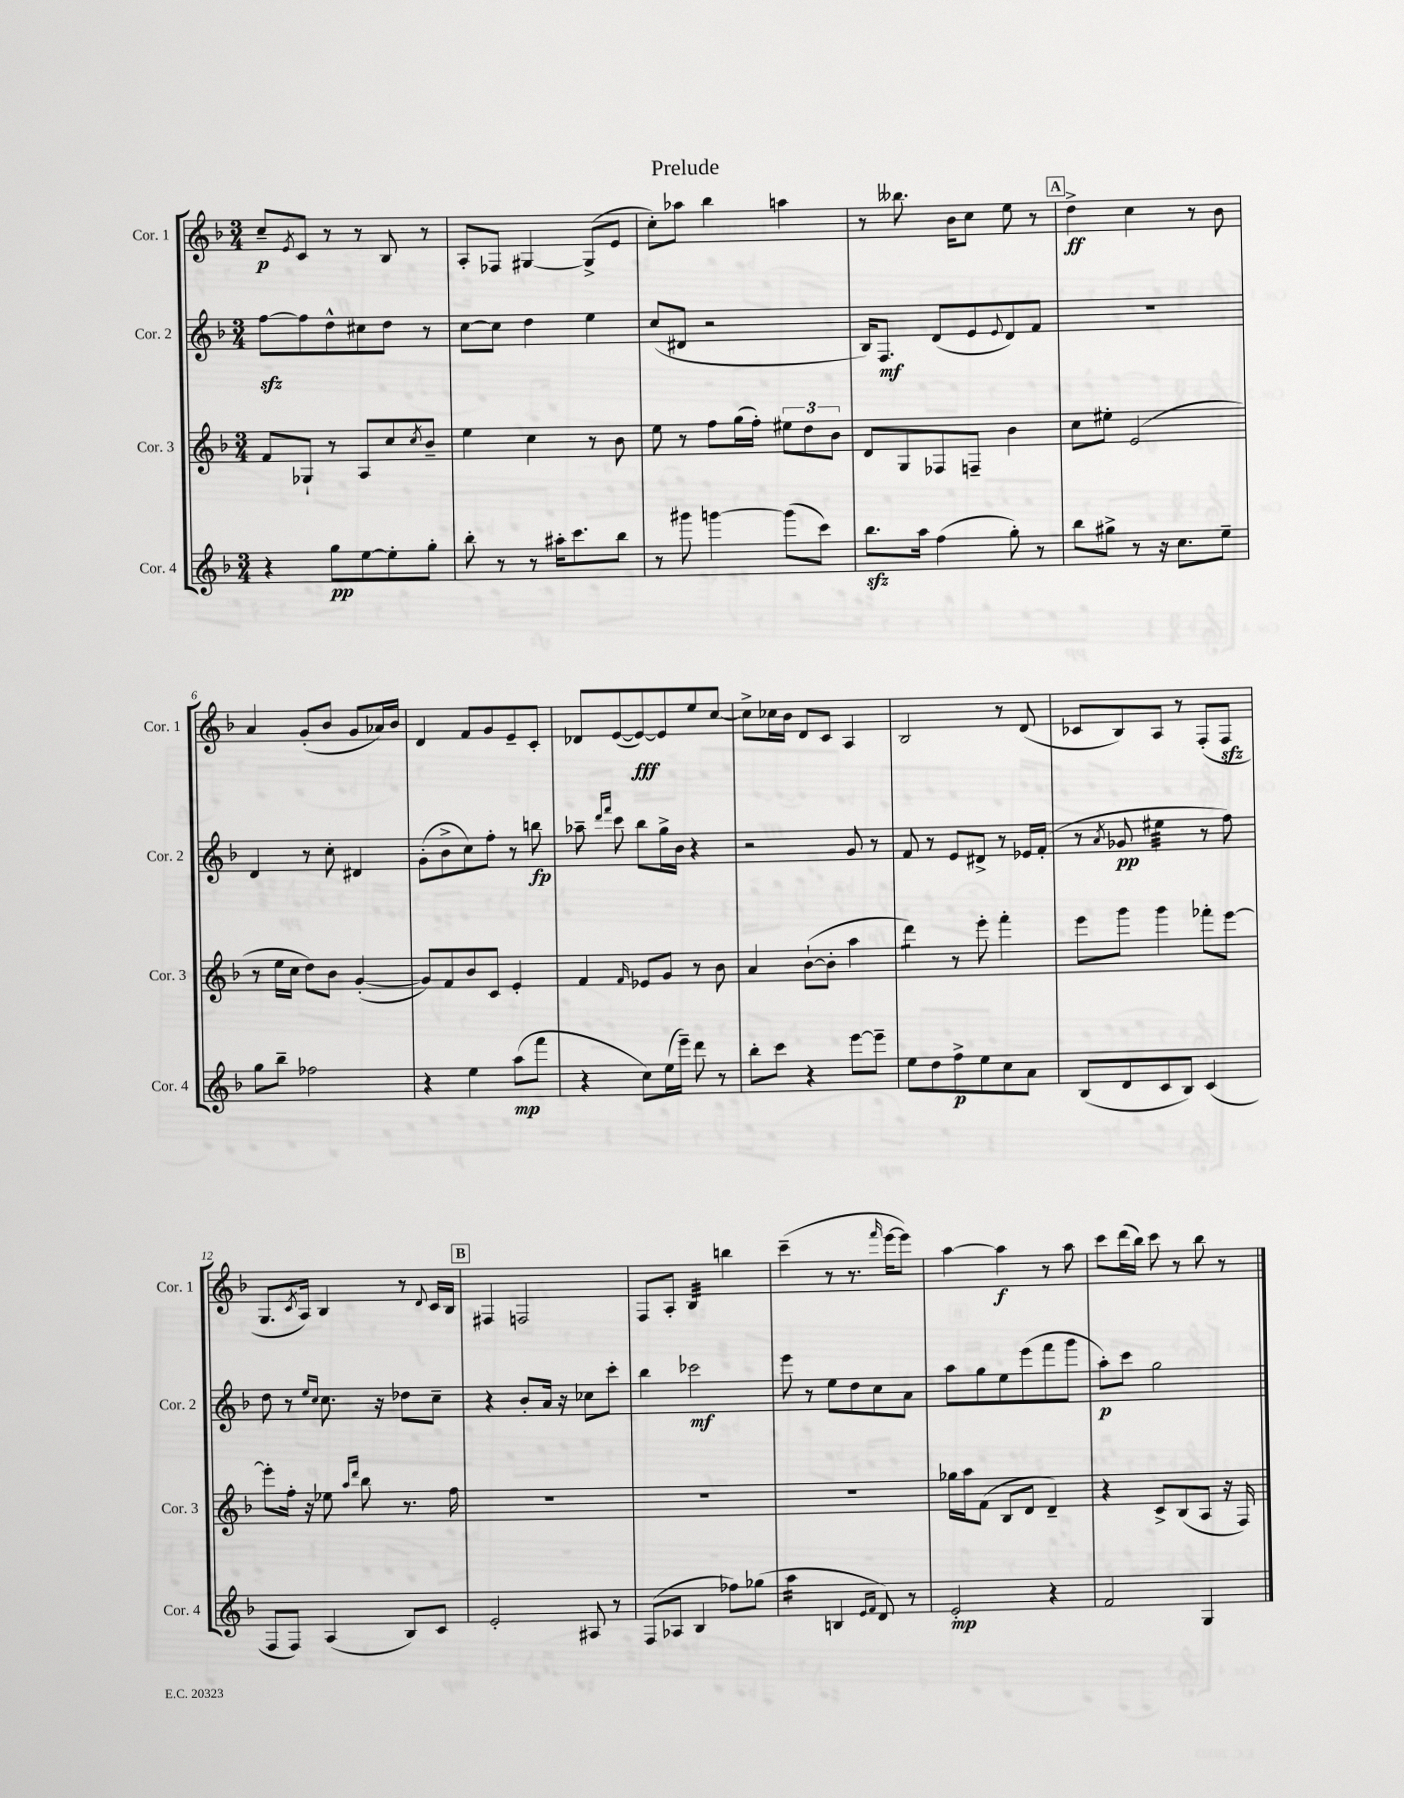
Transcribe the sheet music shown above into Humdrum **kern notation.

**kern	**kern	**kern	**kern
*staff4	*staff3	*staff2	*staff1
*clefG2	*clefG2	*clefG2	*clefG2
*k[b-]	*k[b-]	*k[b-]	*k[b-]
*M3/4	*M3/4	*M3/4	*M3/4
4r	8f/L	[8ff\L	8cc~/L
.	.	.	8qe/
.	8G-`/J	8ff\]	8c/J
8gg\L	8r	8dd^^\	8r
[8ee\	8A/L	8cc#\	8r
8ee'\]	8cc/	8dd\J	8B-/
.	8qcc/	.	.
8gg'\J	8b-~/J	8r	8r
=	=	=	=
8bb-'\	4ee\	[8cc\L	8A'/L
8r	.	8cc\]J	8F-/J
8r	4cc\	4dd\	[4G#/
16aa#'\LK	.	.	.
8.ccc\	.	.	.
.	8r	4ee\	(8G#^/]L
8bb-\J	8b-\	.	8e/J
=	=	=	=
8r	8ee\	(8cc/L	8cc'\L)
8ggg#\	8r	8d#/J	8aa-\J
[4ggg\	8ff\L	2r	4bb-\
.	(16gg\L	.	.
.	16ff'\JJ)	.	.
(8ggg\]L	12ee#\L	.	4aa\
.	12dd\	.	.
8ccc\J)	.	.	.
.	12b-\J	.	.
=	=	=	=
8.bb-\L	8d/L	16B-/LK)	8r
.	.	8.F/J	.
.	8G/	.	8.bb--\
16aa\Jk	.	.	.
(4ff\	8F-/	(8d/L	.
.	.	.	16b-\LK
.	8F~/J	8e/	8cc\J
.	.	8qqe/	.
8gg'\)	4b-\	8d/)	8ee\
8r	.	8f/J	8r
=	=	=	=
8bb-\L	8cc\L	2.r	4dd^\
8gg#^\J	8ee#'\J	.	.
8r	(2e/	.	4cc\
16r	.	.	.
8.cc\L	.	.	.
.	.	.	8r
8ee~\J	.	.	8b-\
=	=	=	=
8gg\L	8r	4d/	4a/
8bb-~\J	16ee\LL	.	.
.	16cc\JJ	.	.
2ff-\	8dd\L)	8r	(8g'/L
.	8b-\J	8cc'\	8b-/J
.	([4g'/	4d#/	8g/L
.	.	.	16a-/L)
.	.	.	16b-/JJ
=	=	=	=
4r	8g/]L)	(8g'\L	4d/
.	8f/	8b-^\	.
4ee\	8b-/	8cc\)	8f/L
.	8c/J	8ff'\J	8g/
(8aa\L	4e'/	8r	8e~/
8fff\J	.	8bb\	8c'/J
=	=	=	=
4r	4f/	8aa-~\	8d-/L
.	.	16qqddd/LL	.
.	.	16qqfff/JJ	.
.	.	8ccc\	([8e/
.	16qqf/	.	.
8cc\L)	8e-/L	8bb-\L	8e/_)
(16ee\L	8g/J	16gg^\L	8e/]
16eee~\JJ)	.	16b-\JJ	.
8ddd\	8r	4r	8ee/
8r	8b-\	.	[8cc/J
=	=	=	=
8bb-'\L	4a/	2r	8cc^\]L
8ccc\J	.	.	16cc-\L
.	.	.	16b-\JJ
4r	([8b-`\L	.	8d/L
.	8b-'\]J	.	8c/J
[8eee\L	4aa\	8g/	4A/
8eee~\]J	.	8r	.
=	=	=	=
8ee\L	4ddd\)	8f/	2B-/
8dd\	.	8r	.
8ff^\	8r	8e/L	.
8ee\	8eee'\	8d#^/J	.
8cc\	4fff'\	8r	8r
8a\J	.	16e-/LL	(8d/
.	.	(16f'/JJ	.
=	=	=	=
(8B-/L	8eee\L	8r	8c-/L
.	.	8qa/	.
8d/	8ggg\J	8g-/	8B-/)
8c/	4ggg\	4ee#\	8A/J
8B-/J)	.	.	8r
(4c/	8fff-'\L	8r	(8F'/L
.	[8eee\J	8ff\)	8F/J
=	=	=	=
8F/L	8eee'\]L	8dd\	8.G/L
8F/J)	16ff'\Jk	8r	.
.	.	.	8qc/
.	16r	.	16A/Jk)
.	.	16qqee/LL	.
.	.	16qqcc/JJ	.
(4A/	8ee-\	8.cc\	4B-/
.	16qqaa/LL	.	.
.	16qqddd/JJ	.	.
.	8bb-\	.	.
.	.	16r	.
8B-/L)	8.r	8dd-\L	8r
.	.	.	8qqd/
8c/J	.	8cc~\J	16c/LL
.	16ff\	.	16B-/JJ
=	=	=	=
2e'/	2.r	4r	4F#/
.	.	8b-'/L	2F/
.	.	16a/Jk	.
.	.	16r	.
8A#/	.	8cc-\L	.
8r	.	8ccc'\J	.
=	=	=	=
(8F/L	2.r	4bb-\	8F/L
8A-/J	.	.	8A'/J
4B-/	.	2ccc-\	4B-/
8ff-\L)	.	.	4bb\
(8gg-\J	.	.	.
=	=	=	=
4aa\	2.r	8eee\	(4ccc~\
.	.	8r	.
4B/	.	8ee\L	8r
.	.	8dd\	8.r
16qqe/LL	.	.	.
16qqf/JJ	.	.	.
8d/)	.	8cc\	.
.	.	.	16qqfff/
.	.	.	[16eee\LK
8r	.	8a\J	8eee\]J)
=	=	=	=
2e'/	16gg-\LL	8aa\L	[4aa\
.	16aa\J	.	.
.	(8f\J	8gg\	.
.	8B-/L	8ee\	4aa\]
.	8d/J	(8eee\	.
4r	4d~/)	8fff\	8r
.	.	8ggg\J	8aa\
=	=	=	=
2f/	4r	8aa'\L)	8ccc\L
.	.	8ccc\J	(16ddd\L
.	.	.	16bb-\JJ)
.	8c^/L	2gg\	8ccc\
.	(8B-/	.	8r
4G/	8A/J	.	8bb-\
.	16r	.	8r
.	16F/)	.	.
==	==	==	==
*-	*-	*-	*-
